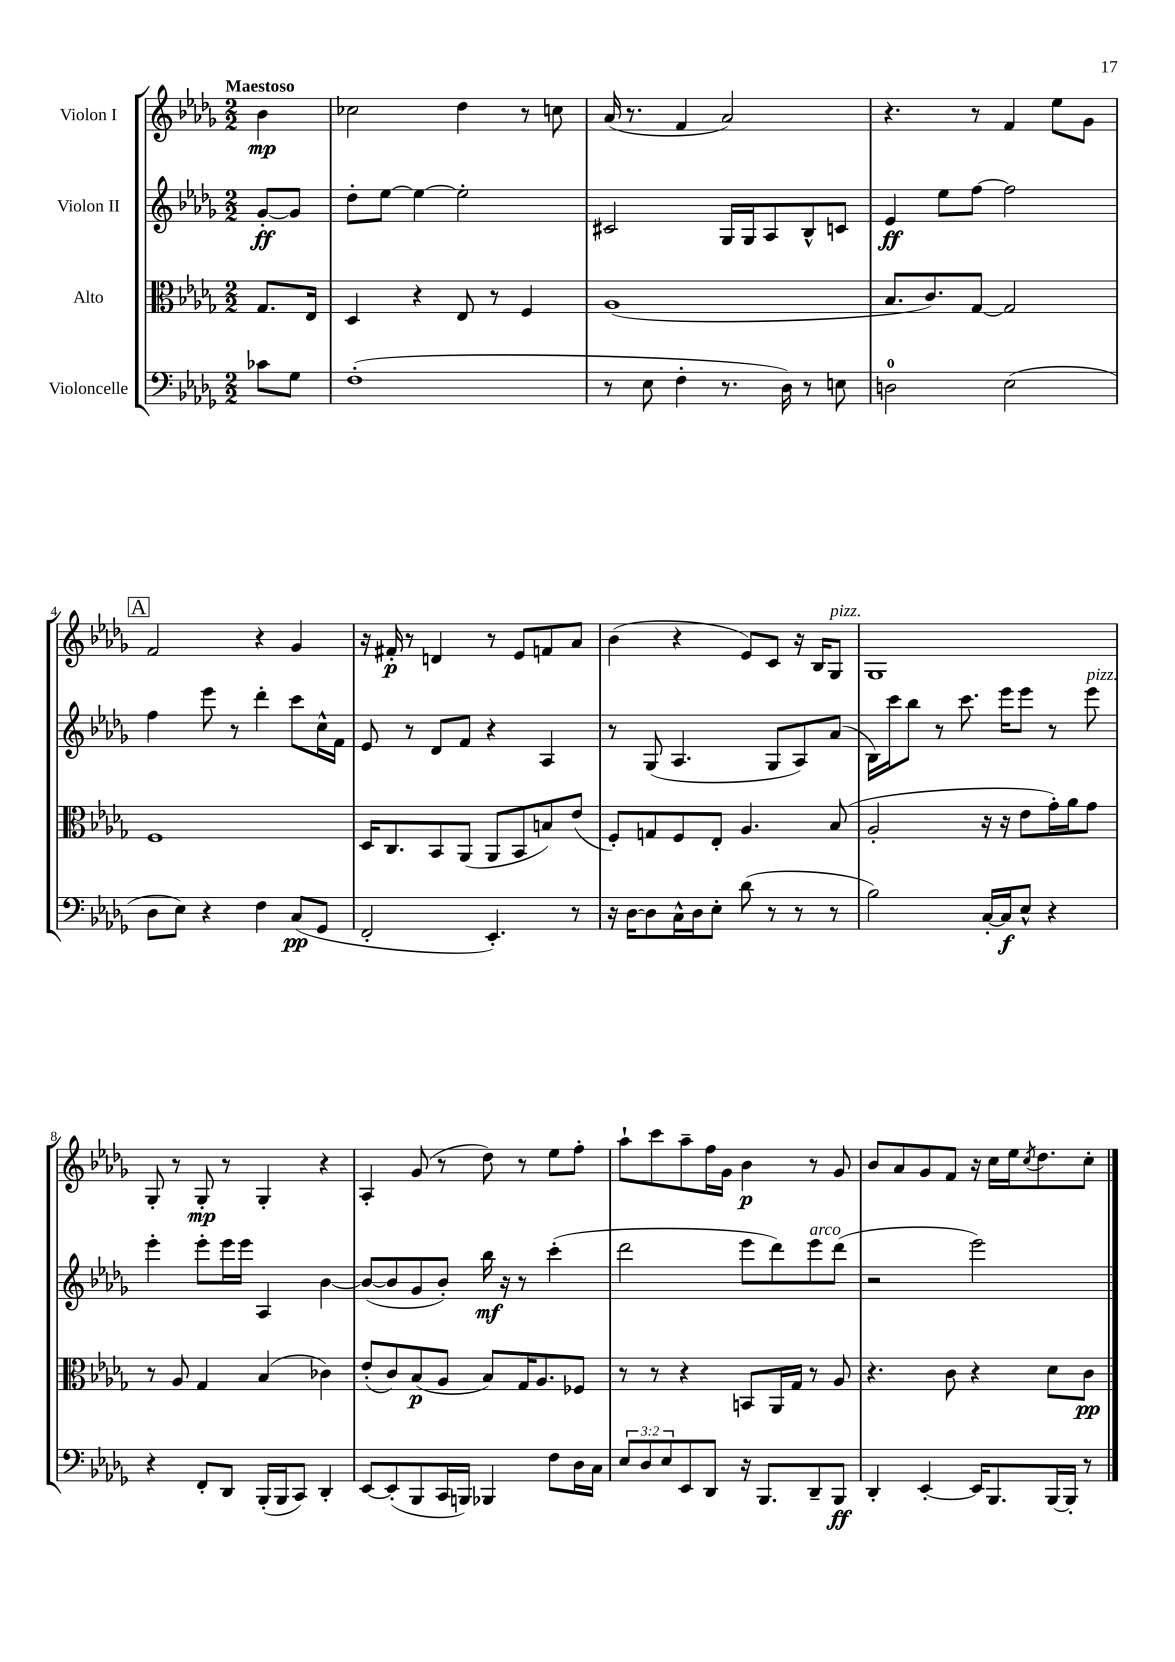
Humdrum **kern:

**kern	**dynam	**kern	**dynam	**kern	**dynam	**kern	**dynam
*part4	*part4	*part3	*part3	*part2	*part2	*part1	*part1
*staff4	*staff4	*staff3	*staff3	*staff2	*staff2	*staff1	*staff1
*I"Violoncelle	*	*I"Alto	*	*I"Violon II	*	*I"Violon I	*
*clefF4	*	*clefC3	*	*clefG2	*	*clefG2	*
*k[b-e-a-d-g-]	*	*k[b-e-a-d-g-]	*	*k[b-e-a-d-g-]	*	*k[b-e-a-d-g-]	*
*M2/2	*	*M2/2	*	*M2/2	*	*M2/2	*
=	=	=	=	=	=	=	=
!	!	!	!	!	!	!LO:TX:a:B:t=Maestoso	!
8c-X\L	.	8.G-/L	.	[8g-'/L	ff	4b-\	mp
8G-\J	.	.	.	8g-/J]	.	.	.
.	.	16E-/Jk	.	.	.	.	.
=1	=1	=1	=1	=1	=1	=1	=1
(1F'	.	4D-/	.	8dd-'\L	.	2cc-X\	.
.	.	.	.	[8ee-\J	.	.	.
.	.	4r	.	4ee-\_	.	.	.
.	.	8E-/	.	2ee-'\]	.	4dd-\	.
.	.	8r	.	.	.	.	.
.	.	4F/	.	.	.	8r	.
.	.	.	.	.	.	8ccn\	.
=2	=2	=2	=2	=2	=2	=2	=2
8r	.	(1A-	.	2c#X/	.	(16a-/	.
.	.	.	.	.	.	8.r	.
8E-\	.	.	.	.	.	.	.
4F'\	.	.	.	.	.	4f/	.
8.r	.	.	.	16G-/LL	.	2a-/)	.
.	.	.	.	16G-/J	.	.	.
.	.	.	.	8A-/	.	.	.
16D-\)	.	.	.	.	.	.	.
8r	.	.	.	8B-^^/	.	.	.
8En\	.	.	.	8cn/J	.	.	.
=3	=3	=3	=3	=3	=3	=3	=3
2Dn\	.	8.B-/L	.	4e-/	ff	4.r	.
.	.	8.c/)	.	.	.	.	.
.	.	.	.	8ee-\L	.	.	.
.	.	[8G-/J	.	[8ff\J	.	8r	.
(2E-\	.	2G-/]	.	2ff\]	.	4f/	.
.	.	.	.	.	.	8ee-\L	.
.	.	.	.	.	.	8g-\J	.
!!LO:LB:g=z
!!LO:REH:place=s1:t=A
=4	=4	=4	=4	=4	=4	=4	=4
8D-\L	.	1F	.	4ff\	.	2f/	.
8E-\J)	.	.	.	.	.	.	.
4r	.	.	.	8eee-\	.	.	.
.	.	.	.	8r	.	.	.
4F\	.	.	.	4ddd-'\	.	4r	.
(8C/L	pp	.	.	8ccc\L	.	4g-/	.
8GG-/J	.	.	.	16cc^^\L	.	.	.
.	.	.	.	16f\JJ	.	.	.
=5	=5	=5	=5	=5	=5	=5	=5
2FF'/	.	16D-/KL	.	8e-/	.	16r	.
.	.	8.C/	.	.	.	16f#X'/	p
.	.	.	.	8r	.	8r	.
.	.	8BB-/	.	8d-/L	.	4dn/	.
.	.	(8AA-/J	.	8f/J	.	.	.
4.EE-'/)	.	8AA-/L	.	4r	.	8r	.
.	.	8BB-/	.	.	.	8e-/L	.
.	.	8Bn/)	.	4A-/	.	8fn/	.
8r	.	(8e-/J	.	.	.	8a-/J	.
=6	=6	=6	=6	=6	=6	=6	=6
16r	.	8F'/L)	.	8r	.	(4b-\	.
[16D-\KL	.	.	.	.	.	.	.
8D-\]	.	8Gn/	.	(8G-/	.	.	.
16C^^\L	.	8F/	.	4.A-/	.	4r	.
16D-\J	.	.	.	.	.	.	.
8E-'\J	.	8E-'/J	.	.	.	.	.
(8d-\	.	4.A-/	.	.	.	8e-/L)	.
8r	.	.	.	8G-/L	.	8c/J	.
8r	.	.	.	8A-/)	.	16r	.
.	.	.	.	.	.	16B-/KL	.
!	!	!	!	!	!	!LO:TX:a:i:t=pizz.	!
8r	.	(8B-/	.	(8a-/J	.	8G-/J	.
=7	=7	=7	=7	=7	=7	=7	=7
2B-\)	.	2A-'/	.	16B-\LL)	.	1G-	.
.	.	.	.	16ccc\J	.	.	.
.	.	.	.	8bb-\J	.	.	.
.	.	.	.	8r	.	.	.
.	.	.	.	8.ccc\	.	.	.
[16C'/LL	.	16r	.	.	.	.	.
16C/J]	f	16r	.	16eee-\KL	.	.	.
8E-^^/J	.	8e-\L	.	8eee-\J	.	.	.
4r	.	16g-'\L)	.	8r	.	.	.
.	.	16a-\J	.	.	.	.	.
!	!	!	!	!LO:TX:a:i:t=pizz.	!	!	!
.	.	8g-\J	.	8eee-\	.	.	.
!!LO:LB:g=z
=8	=8	=8	=8	=8	=8	=8	=8
4r	.	8r	.	4eee-'\	.	8G-'/	.
.	.	8A-/	.	.	.	8r	.
8FF'/L	.	4G-/	.	8eee-'\L	.	8G-'/	mp
8DD-/J	.	.	.	16eee-\L	.	8r	.
.	.	.	.	16eee-\JJ	.	.	.
(16BBB-'/LL	.	(4B-/	.	4A-/	.	4G-'/	.
16BBB-/J	.	.	.	.	.	.	.
8CC/J)	.	.	.	.	.	.	.
4DD-'/	.	4c-X\)	.	[4b-\	.	4r	.
=9	=9	=9	=9	=9	=9	=9	=9
[8EE-/L	.	(8e-'/L	.	(8b-/L_	.	4A-'/	.
(8EE-'/]	.	8c/)	.	8b-/]	.	.	.
8BBB-/	.	(8B-/	p	8g-/	.	(8g-/	.
16CC/L	.	8A-/J	.	8b-'/J)	.	8r	.
16BBBn/JJ)	.	.	.	.	.	.	.
4BBB-X/	.	8B-/L)	.	16bb-\	mf	8dd-\)	.
.	.	.	.	16r	.	.	.
.	.	16G-/K	.	8r	.	8r	.
.	.	8.A-/	.	.	.	.	.
8F\L	.	.	.	(4ccc'\	.	8ee-\L	.
16D-\L	.	8F-X/J	.	.	.	8ff'\J	.
16C\JJ	.	.	.	.	.	.	.
=10	=10	=10	=10	=10	=10	=10	=10
12E-/L	.	8r	.	2ddd-\	.	8aa-`\L	.
12D-/	.	.	.	.	.	.	.
.	.	8r	.	.	.	8ccc\	.
12E-/	.	.	.	.	.	.	.
8EE-/	.	4r	.	.	.	8aa-~\	.
8DD-/J	.	.	.	.	.	16ff\L	.
.	.	.	.	.	.	16g-\JJ	.
16r	.	8BBn/L	.	8eee-\L	.	4b-\	p
8.BBB-/L	.	.	.	.	.	.	.
.	.	16AA-/L	.	8ddd-\)	.	.	.
.	.	16G-/JJ	.	.	.	.	.
!	!	!	!	!LO:TX:a:i:t=arco	!	!	!
8DD-~/	.	8r	.	8eee-\	.	8r	.
8BBB-/J	ff	8A-/	.	(8ddd-\J	.	8g-/	.
=11	=11	=11	=11	=11	=11	=11	=11
4DD-'/	.	4.r	.	2r	.	8b-/L	.
.	.	.	.	.	.	8a-/	.
[4EE-'/	.	.	.	.	.	8g-/	.
.	.	8c\	.	.	.	8f/J	.
16EE-/KL]	.	4r	.	2eee-\)	.	16r	.
8.BBB-/	.	.	.	.	.	16cc\LL	.
.	.	.	.	.	.	16ee-\J	.
.	.	.	.	.	.	8qcc/	.
.	.	.	.	.	.	8.dd-\	.
[16BBB-/L	.	8d-\L	.	.	.	.	.
16BBB-'/JJ]	.	.	.	.	.	.	.
8r	.	8c\J	pp	.	.	8cc'\J	.
==	==	==	==	==	==	==	==
*-	*-	*-	*-	*-	*-	*-	*-
